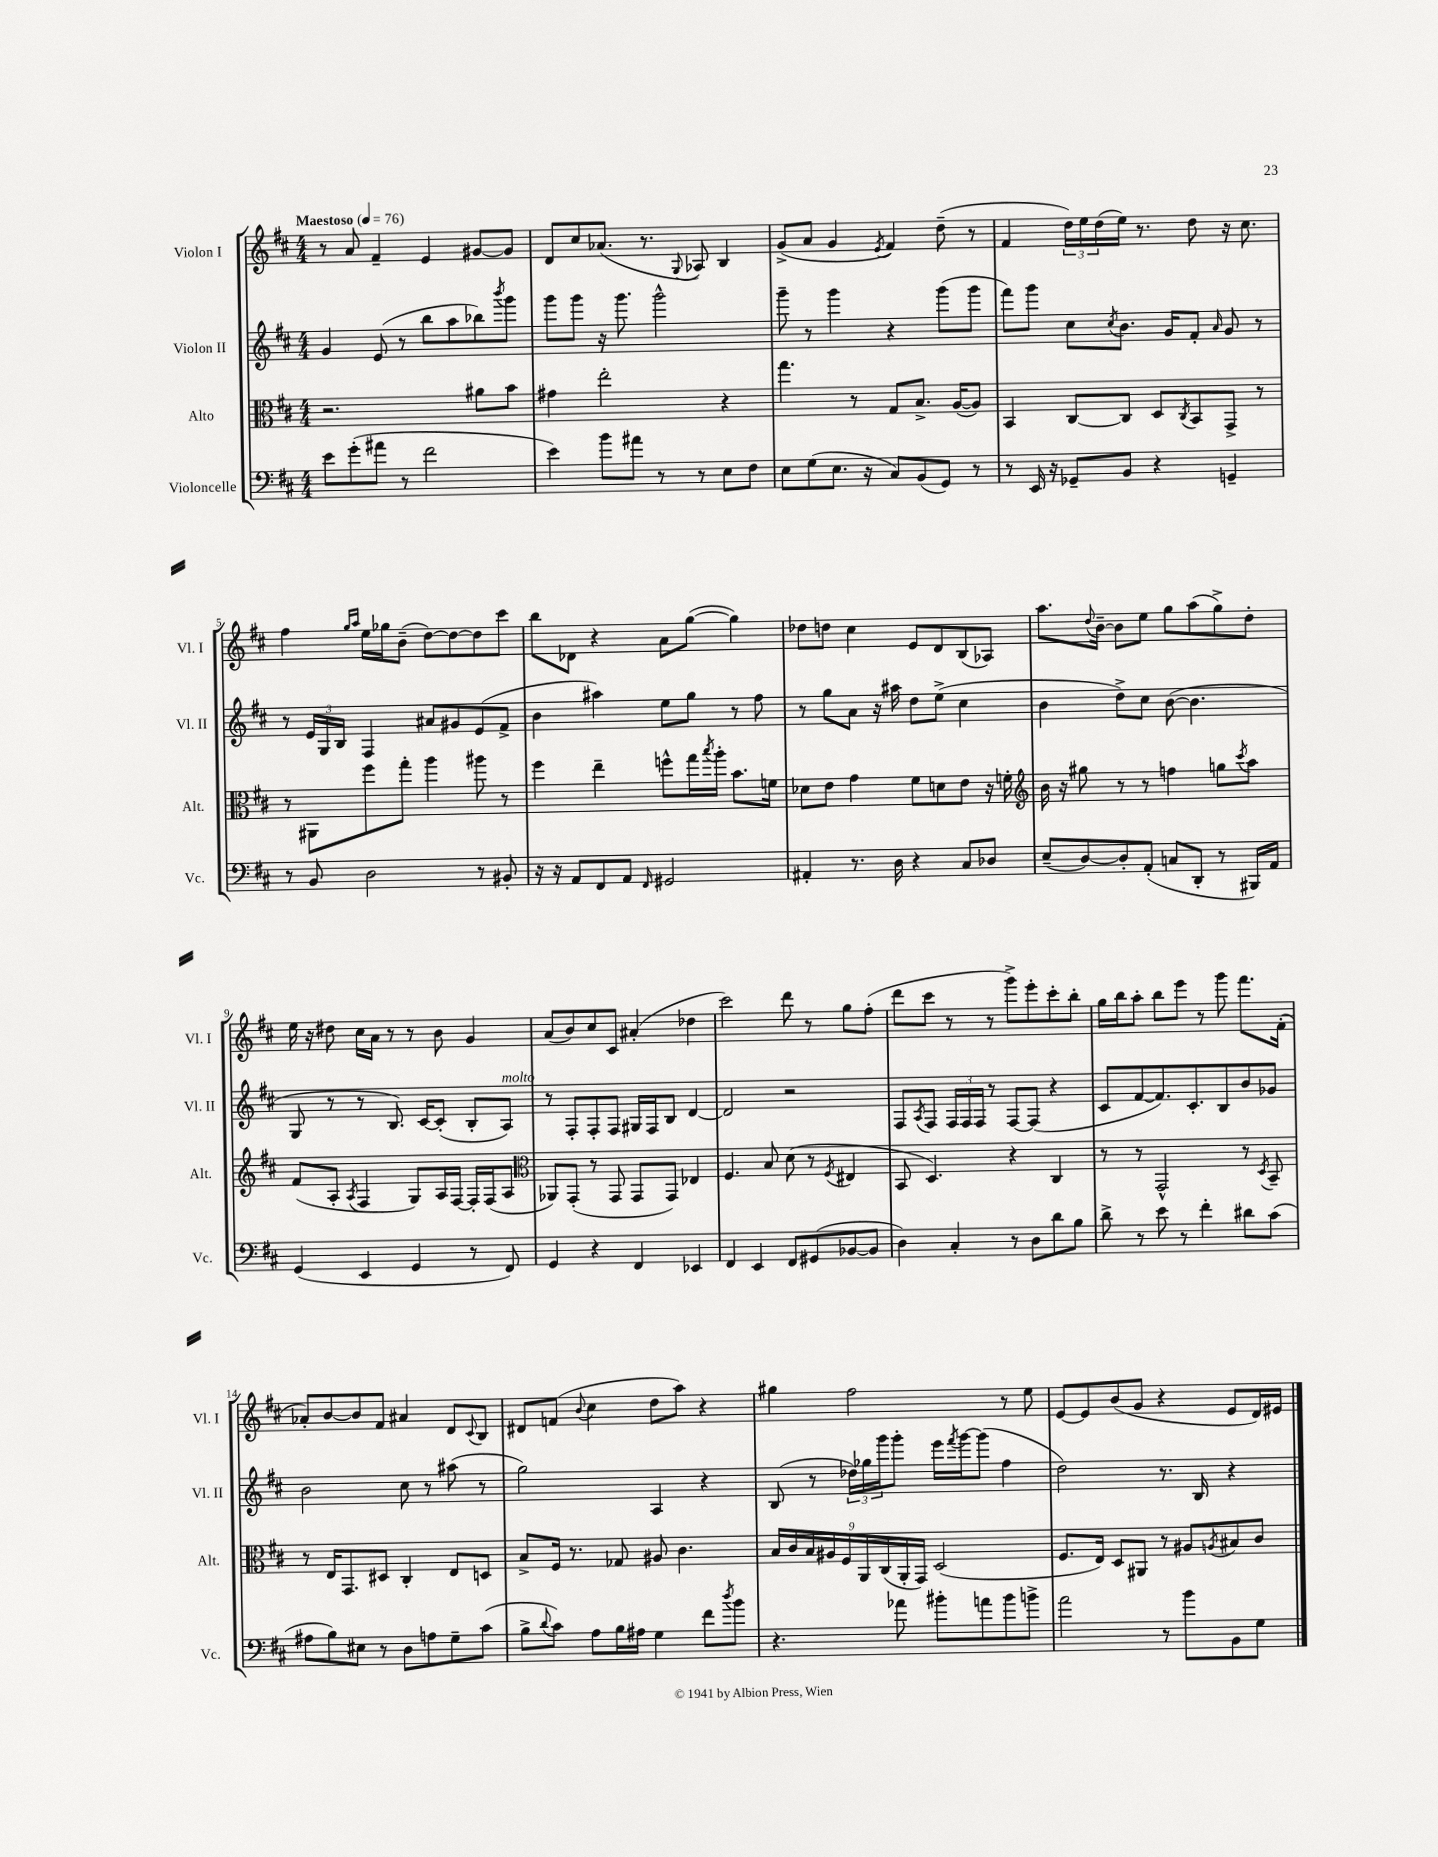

**kern	**kern	**kern	**kern
*staff4	*staff3	*staff2	*staff1
*clefF4	*clefC3	*clefG2	*clefG2
*k[f#c#]	*k[f#c#]	*k[f#c#]	*k[f#c#]
*M4/4	*M4/4	*M4/4	*M4/4
*MM76	*MM76	*MM76	*MM76
8e	2.r	4g	8r
(8g'	.	.	8a
8a#	.	(8e	4f#~
8r	.	8r	.
2f#	.	8bb	4e
.	.	8aa	.
.	8a#	8bb-)	[8g#
.	.	8qbbb	.
.	8b	8ggg	8g#]
=	=	=	=
4e)	4g#	8ggg	8d
.	.	8ggg	8cc#
8b	2ee'	16r	(8.a-
.	.	8.ggg	.
8a#	.	.	.
.	.	.	8.r
8r	.	2ggg^^	.
.	.	.	8qqG
8r	.	.	8A-)
8E	4r	.	4B
8F#	.	.	.
=	=	=	=
8E	4.gg	8ggg~	(8g^
(8G	.	8r	8a
8.E	.	4ggg	4g
.	8r	.	.
16r	.	.	.
.	.	.	8qe
8C#)	8G	4r	4f#)
(8BB	8.B^	.	.
8GG)	.	(8ggg	(8dd~
.	([16A	.	.
8r	8A])	8ggg	8r
=	=	=	=
8r	4BB	8fff#)	4f#
16EE	.	8ggg	.
16r	.	.	.
8GG-~	[8C#	8cc#	24dd)
.	.	.	24ee
.	.	.	(24dd
.	.	8qcc#	.
8BB	8C#]	8.b	16ee)
.	.	.	8.r
4r	8D	.	.
.	.	16g	.
.	8qC#	.	.
.	8BB	8f#'	8dd
.	.	16qqa	.
4GG~	8GG^	8g	16r
.	.	.	8.cc#
.	8r	8r	.
=	=	=	=
8r	8r	8r	4ff#
8BB	8AA#	24e	.
.	.	24G	.
.	.	24B	.
.	.	.	16qqgg
.	.	.	16qqaa
2D	8ff#	4F#	16ee
.	.	.	16gg-
.	8gg'	.	(8b~
.	4aa	8a#	[8dd)
.	.	8g#	8dd_
8r	8aa#	(8e	8dd]
8BB#'	8r	8f#^	8ccc#
=	=	=	=
16r	4ff#	4b	8bb
16r	.	.	.
8AA	.	.	8d-
8FF#	4ee~	4aa#)	4r
8AA	.	.	.
16qqFF#	.	.	.
2GG#	8ff^^	8ee	8a
.	16gg	8gg	([8gg
.	8qbb	.	.
.	16aa'	.	.
.	8.b	8r	4gg])
.	.	8ff#	.
.	16f	.	.
=	=	=	=
4AA#'	8d-	8r	8dd-
.	8e	8gg	8dd
8.r	4g	8a	4cc#
.	.	16r	.
16D	.	16aa#	.
4r	8f#	8dd	8e
.	8d	(8ee^	8d
8C#	8e	4cc#	(8B
8D-	16r	.	8A-)
.	16f'	.	.
=	=	=	=
*	*clefG2	*	*
(8E~	16b	4b	8.aa
.	16r	.	.
[8D)	8gg#	.	.
.	.	.	8qqdd
.	.	.	[16b~
8D']	8r	8dd^)	8b]
(8AA'	8r	8cc#	8ee
8C	4ff	([8b	8gg
8DD'	.	4.b]	(8aa
8r	8gg	.	8gg^)
.	8qccc#	.	.
16BBB#)	8aa	.	8dd'
16AA	.	.	.
=	=	=	=
(4GG	(8f#	8G	16ee
.	.	.	16r
.	8A'	8r	8dd#
.	8qA	.	.
4EE	4F#	8r	16cc#
.	.	.	16a
.	.	8.B)	8r
4GG	8G)	.	8r
.	.	[16c#	.
.	16A	(8c#']	8b
.	[16F#	.	.
8r	16F#']	8B'	4g
.	(16F#	.	.
8FF#)	8A	8A)	.
=	=	=	=
*	*clefC3	*	*
4GG	8AA-)	8r	(8a
.	(8GG'	8F#'	8b)
4r	8r	8F#'	8cc#
.	8GG	8F#	8c#
4FF#	8GG	16G#	(4a#'
.	.	16F#	.
.	8GG)	8B	.
4EE-	4E-	[4d	4dd-
=	=	=	=
4FF#	4.F#	2d]	2ccc#)
4EE	.	.	.
.	8B	.	.
8FF#	(8d	2r	8ddd
(8GG#	8r	.	8r
.	8qF#	.	.
[8BB-	4E#	.	8gg
8BB-]	.	.	(8ff#'
=	=	=	=
4D)	8BB	8F#	8ddd
.	.	8qA	.
.	4.D)	8F#	8ccc#
4C#'	.	24F#	8r
.	.	24F#	.
.	.	24F#	.
.	.	8r	8r
8r	4r	[8F#	8ggg^)
8D	.	(8F#]	8eee'
8d	4C#	4r	8ccc#'
8B	.	.	8bb'
=	=	=	=
8d^	8r	8c#	16gg
.	.	.	16bb
8r	8r	[8f#	8aa'
8e	2GG^^	8.f#])	8bb
8r	.	.	8eee
.	.	8.c#'	.
4f#'	.	.	8r
.	.	8B	8ggg
8d#	8r	8b	8.fff#
.	8qD	.	.
(8c#	8BB~	8g-	.
.	.	.	(16f#'
=	=	=	=
8A#	8r	2b	8a-')
8B)	16E	.	[8b
.	8.GG	.	.
8E#	.	.	8b]
8r	8D#	.	8f#
8D	4C#'	8cc#	4a#
8A	.	8r	.
8G~	8E	(8aa#	8d
.	.	.	8qqc#
(8c#	8D	8r	8B
=	=	=	=
8B^	8B^	2gg)	8d#
8qqd	.	.	.
8c#)	16F#	.	(8f
.	8.r	.	.
.	.	.	8qqb
8A	.	.	4cc#
16B	8G-	.	.
16A#	.	.	.
4G	8A#	4A	8dd
.	4.c#	.	8aa)
8f#	.	4r	4r
8qdd	.	.	.
8b	.	.	.
=	=	=	=
4.r	18B	(8B	4gg#
.	18c#	.	.
.	18B	.	.
.	.	8r	.
.	18A#	.	.
.	18F#	.	.
.	.	24dd-)	2ff#
.	18AA	.	.
.	.	24gg-	.
.	(18C#	24ggg	.
8a-	.	8ggg'	.
.	18AA'	.	.
.	18GG)	.	.
8b#'	(2D	16eee	.
.	.	8qfff#	.
.	.	[16ggg	.
8a	.	(8ggg]	.
8b#	.	4ff#	8r
8b^	.	.	8ee
=	=	=	=
2a	8.F#	2dd)	[8e
.	.	.	8e]
.	16E)	.	.
.	8D	.	(8b
.	8AA#	.	8g
8r	8r	8.r	4r
8b	8A#	.	.
.	.	16B	.
.	8qA	.	.
8BB	8B#	4r	8e
8G	8c#	.	16d)
.	.	.	16e#
==	==	==	==
*-	*-	*-	*-
